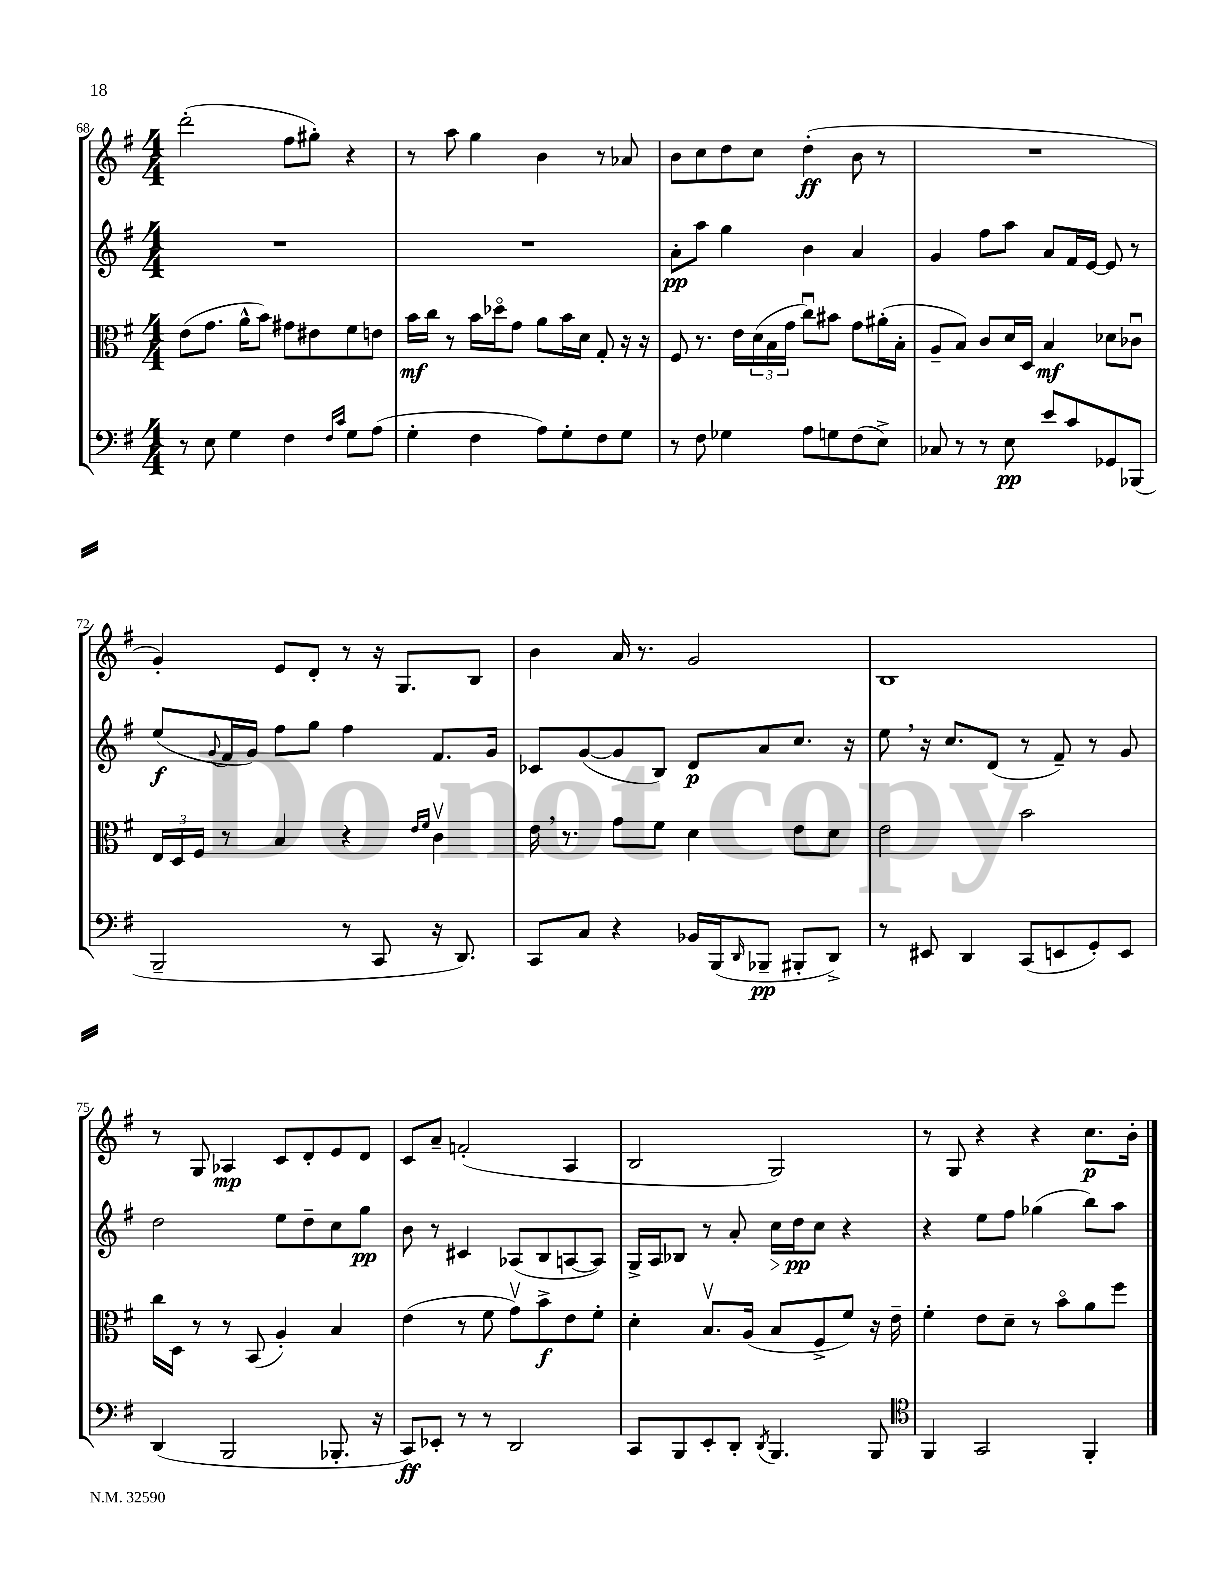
<<
\new StaffGroup <<
\new Staff = "s0" {
    \clef treble \key g \major \numericTimeSignature \time 4/4
    d'''2-.( fis''8 gis''8-.) r4 |
    r8 a''8 g''4 b'4 r8 aes'8 |
    b'8 c''8 d''8 c''8 d''4-.\ff( b'8 r8 |
    R1 |
    g'4-.) e'8 d'8-. r8 r16 g8. b8 |
    b'4 a'16 r8. g'2 |
    b1 |
    r8 g8 aes4\mp c'8 d'8-. e'8 d'8 |
    c'8 a'8-- f'2-.( a4 |
    b2 g2) |
    r8 g8 r4 r4 c''8.\p b'16-. \bar "|." |
}
\new Staff = "s1" {
    \clef treble \key g \major \numericTimeSignature \time 4/4
    R1 |
    R1 |
    a'8-.\pp a''8 g''4 b'4 a'4 |
    g'4 fis''8 a''8 a'8 fis'16 e'16~ e'8 r8 |
    e''8\f( \appoggiatura { g'8 } fis'16 g'16) fis''8 g''8 fis''4 fis'8. g'16 |
    ces'8 g'8~( g'8 b8) d'8\p a'8 c''8. r16 |
    e''8 \breathe r16 c''8. d'8( r8 fis'8--) r8 g'8 |
    d''2 e''8 d''8-- c''8 g''8\pp |
    b'8 r8 cis'4 aes8( b8 a8~ a8) |
    g16-> a16 bes8 r8 a'8-. c''16\> d''16\pp\! c''8 r4 |
    r4 e''8 fis''8 ges''4( b''8) a''8 \bar "|." |
}
\new Staff = "s2" {
    \clef alto \key g \major \numericTimeSignature \time 4/4
    e'8( g'8. a'16-^ b'8) gis'8 eis'8 fis'8 e'8 |
    b'16\mf c''16 r8 b'16 des''16\flageolet g'8 a'8 b'16 d'16 g8-. r16 r16 |
    fis8 r8. e'16 \tuplet 3/2 { d'16( b16 g'16 } c''8\downbow) bis'8 g'8 ais'16-.( b16-. |
    a8-- b8) c'8 d'16 d16 b4\mf des'8 ces'8\downbow |
    \tuplet 3/2 { e16 d16 fis16 } r8 b4 r4 \grace { e'16 fis'16 } c'4\upbow |
    e'16 \breathe r8. g'8 fis'8 d'4 e'8 d'8 |
    e'2 b'2 |
    c''16 d16 r8 r8 b,8( a4-.) b4 |
    e'4( r8 fis'8 g'8\upbow) b'8->\f e'8 fis'8-. |
    d'4-. b8.\upbow a16( b8 fis8-> fis'8) r16 e'16-- |
    fis'4-. e'8 d'8-- r8 b'8\flageolet a'8 fis''8 \bar "|." |
}
\new Staff = "s3" {
    \clef bass \key g \major \numericTimeSignature \time 4/4
    r8 e8 g4 fis4 \grace { fis16 c'16 } g8 a8( |
    g4-. fis4 a8) g8-. fis8 g8 |
    r8 fis8 ges4 a8 g8 fis8( e8->) |
    ces8 r8 r8 e8\pp e'8 c'8 ges,8 bes,,8( |
    b,,2-- r8 c,8 r16 d,8.) |
    c,8 c8 r4 bes,16 b,,16( \grace { d,16 } bes,,8--\pp bis,,8-. d,8->) |
    r8 eis,8 d,4 c,8( e,8 g,8-.) e,8 |
    d,4( b,,2 bes,,8.-. r16 |
    c,8\ff) ees,8-. r8 r8 d,2 |
    c,8 b,,8 e,8-. d,8-. \acciaccatura { d,8 } b,,4. b,,8 |
    \clef tenor fis,4 g,2 fis,4-. \bar "|." |
}
>>
>>
\layout { \context { \Score currentBarNumber = #68 } }
